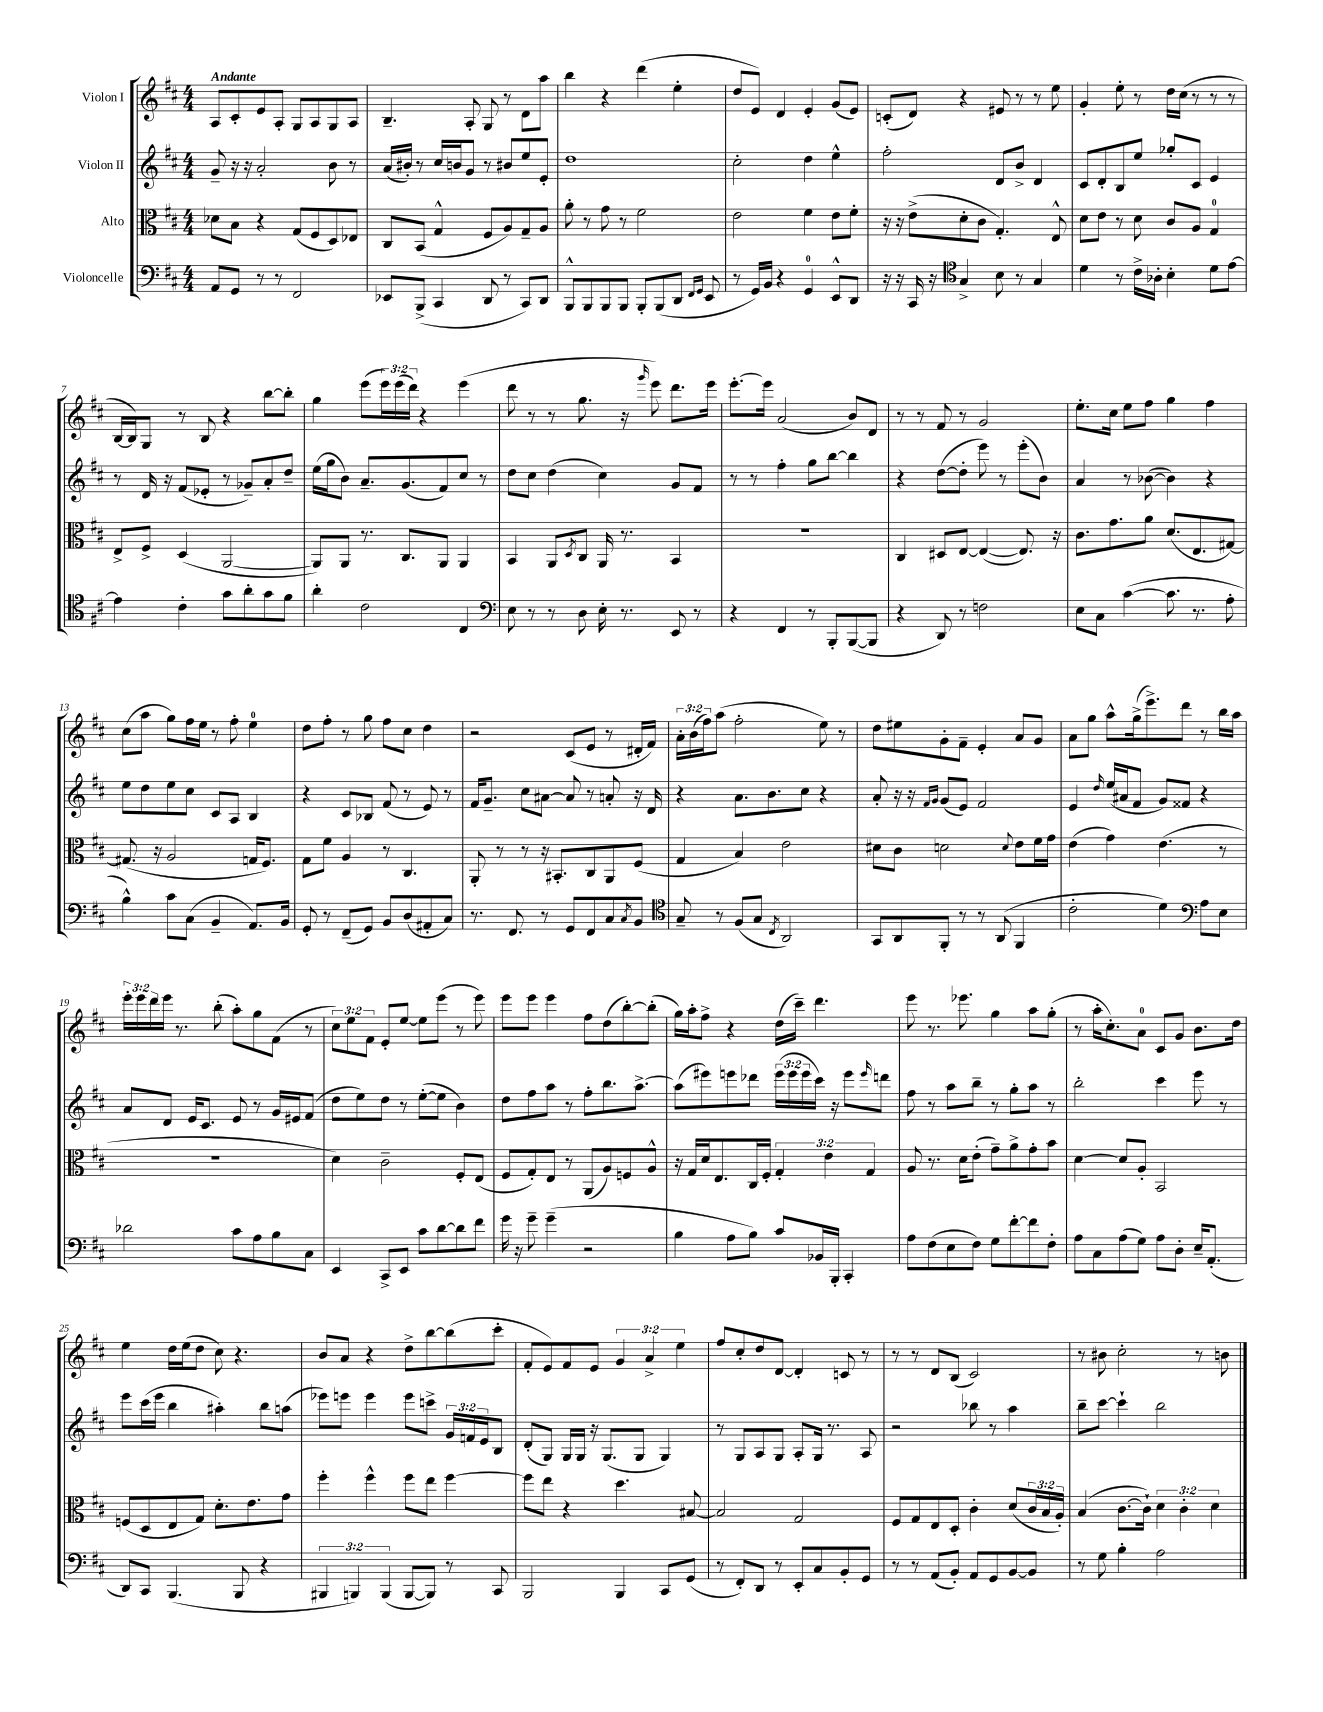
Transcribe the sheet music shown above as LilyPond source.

<<
\new StaffGroup <<
\new Staff = "s0" \with { instrumentName = "Violon I" } {
    \clef treble \key d \major \numericTimeSignature \time 4/4 \override Staff.TupletNumber.text = #tuplet-number::calc-fraction-text \tempo "Andante"
    a8 cis'8-. e'8 a8-. g8 a8 g8 a8 |
    b4.-- a8-. g8 r8 d'8 a''8 |
    b''4 r4 d'''4( e''4-. |
    d''8 e'8) d'4 e'4-. g'8( e'8) |
    c'8-.( d'8) r4 eis'8 r8 r8 e''8 |
    g'4-. e''8-. r8 d''16 cis''16( r8 r8 r8 |
    b16~ b16) g8 r8 b8 r4 b''8~ b''8-. |
    g''4 e'''8( \tuplet 3/2 { e'''16) e'''16( d'''16) } r4 e'''4( |
    d'''8 r8 r8 g''8. r16 \grace { g'''16 } e'''8) d'''8. e'''16 |
    e'''8.~-. e'''16 a'2( b'8) d'8 |
    r8 r8 fis'8 r8 g'2 |
    e''8.-. cis''16 e''8 fis''8 g''4 fis''4 |
    cis''8( a''8 g''8) fis''16 e''16 r8 fis''8-. e''4-0 |
    d''8 fis''8-. r8 g''8 fis''8 cis''8 d''4 |
    r2 cis'8( e'8 r8 dis'16-. fis'16) |
    \tuplet 3/2 { a'16-. b'16( fis''16) } a''8( fis''2-. e''8) r8 |
    d''8 eis''8 g'8-. fis'8-- e'4-. a'8 g'8 |
    a'8 g''8 a''8-^ g''16->( e'''8.->) d'''8 r8 b''16 a''16 |
    \tuplet 3/2 { e'''16-. e'''16 d'''16 } e'''16 r8. b''8-.( a''8-.) g''8 fis'8( r8 |
    \tuplet 3/2 { cis''8) e''8 fis'8 } e'8-. e''8~ e''8 e'''8( r8 e'''8) |
    e'''8 e'''8 e'''4 fis''8 d''8( b''8~-.) b''8-.( |
    g''16) a''16-. fis''8-> r4 d''16( cis'''16--) d'''4. |
    e'''8 r8. ees'''8. g''4 a''8 g''8-.( |
    r8 a''16-. cis''8.-.) a'8-0 cis'8 g'8 b'8. d''16 |
    e''4 d''16 e''16( d''8 cis''8) r4. |
    b'8 a'8 r4 d''8-> b''8~ b''8( cis'''8-. |
    fis'8-. e'8) fis'8 e'8 \tuplet 3/2 { g'4 a'4-> e''4 } |
    fis''8 cis''8-. d''8 d'8~ d'4-. c'8 r8 |
    r8 r8 d'8 b8( cis'2) |
    r8 bis'8 cis''2-. r8 b'8 \bar "|." |
}
\new Staff = "s1" \with { instrumentName = "Violon II" } {
    \clef treble \key d \major \numericTimeSignature \time 4/4 \override Staff.TupletNumber.text = #tuplet-number::calc-fraction-text
    g'8-- r16 r16 a'2-. b'8 r8 |
    a'16( bis'16-.) r8 cis''16 b'16 g'8 r8 bis'8 e''8 e'8-. |
    d''1 |
    cis''2-. d''4 e''4-^ |
    fis''2-. d'8 b'8-> d'4 |
    cis'8 d'8-. b8 e''8 ges''8-. cis'8 e'4 |
    r8 d'16 r16 fis'8( ees'8-. r8 ges'8--) a'8-. d''8-- |
    e''16( g''16 b'8) a'8.-- g'8.( fis'8) cis''8 r8 |
    d''8 cis''8 d''4( cis''4) g'8 fis'8 |
    r8 r8 fis''4-. g''8 b''8~ b''4 |
    r4 d''8~( d''8-. e'''8) r8 e'''8-.( b'8) |
    a'4 r8 bes'8~( bes'4) r4 |
    e''8 d''8 e''8 cis''8 cis'8 a8 b4 |
    r4 cis'8 bes8 fis'8( r8 e'8) r8 |
    fis'16 g'8.-- cis''8 ais'8~ ais'8 r8 a'8-. r16 d'16 |
    r4 a'8. b'8. cis''8 r4 |
    a'8-. r16 r16 \grace { fis'16 g'16 } g'8( e'8) fis'2 |
    e'4 \grace { d''16 } e''16( ais'16 fis'8 g'8) fisis'8 r4 |
    a'8 d'8 e'16 cis'8. e'8 r8 g'16 eis'16 fis'8( |
    d''8 e''8) d''8 r8 e''8~-.( e''8 b'4) |
    d''8 fis''8 a''8 r8 fis''8-. b''8. a''8.~-> |
    a''8( eis'''8) e'''8 des'''8 \tuplet 3/2 { e'''16( e'''16 e'''16 } cis'''16) r16 e'''8 \grace { e'''16 } d'''8 |
    fis''8 r8 a''8 b''8-- r8 g''8-. a''8 r8 |
    b''2-. cis'''4 e'''8 r8 |
    e'''8 cis'''16( e'''16 b''4 ais''4-.) b''8 a''8( |
    ees'''8) e'''8 e'''4 e'''8 c'''8-> \tuplet 3/2 { g'16 f'16 e'16 } b8 |
    d'8-.( g8) g16 g16 r16 g8.( g8 g4) |
    r8 g8 a8 g8 a8-. g16 r8. a8 |
    r2 bes''8 r8 a''4 |
    b''8-- cis'''8~ cis'''4-! b''2 \bar "|." |
}
\new Staff = "s2" \with { instrumentName = "Alto" } {
    \clef alto \key d \major \numericTimeSignature \time 4/4 \override Staff.TupletNumber.text = #tuplet-number::calc-fraction-text
    des'8 b8 r4 g8( fis8 d8) ees8 |
    cis8 b,8( g4-^ fis8 a8) g8-- a8 |
    a'8-. r8 g'8 r8 fis'2 |
    e'2 fis'4 e'8 fis'8-. |
    r16 r16 e'8->( d'8-. cis'8 g4.-.) e8-^ |
    d'8 e'8 r8 d'8 cis'8 a8 g4-0 |
    e8-> fis8-> d4( a,2~ |
    a,8) a,8 r8. cis8. a,8 a,4 |
    b,4 a,8 \acciaccatura { d8 } cis8 a,16 r8. b,4 |
    R1 |
    cis4 dis8 e8~ e4~( e8.) r16 |
    cis'8. g'8. a'8 d'8.( e8. gis8~) |
    gis8.( r16 a2 g16 fis8.) |
    g8 fis'8 a4 r8 cis4. |
    a,8-. r8 r8 r16 bis,8.-. cis8 a,8 fis8( |
    g4 b4) e'2 |
    dis'8 cis'8 d'2 \appoggiatura { d'8 } e'8 fis'16 g'16 |
    e'4( g'4) e'4.( r8 |
    R1 |
    d'4) cis'2-- fis8-. e8( |
    fis8 g8-.) e8 r8 a,8( a8) f8 a8-^ |
    r16 g16 d'16 e8. cis16 fis16-. \tuplet 3/2 { g4-. e'4 g4 } |
    a8 r8. d'16 e'8-.( g'8--) a'8-> g'8-. b'8 |
    d'4~ d'8 a8-. b,2 |
    f8( d8 e8 g8) d'8.-. e'8. g'8 |
    fis''4-. fis''4-^ fis''8 e''8 fis''4~ |
    fis''8 e''8 r4 d''4. bis8~ |
    bis2 g2 |
    fis8 g8 e8 d8-. cis'4-. d'8( \tuplet 3/2 { cis'16 b16 a16-.) } |
    b4( cis'8.~ cis'16-!) \tuplet 3/2 { d'4 cis'4-. d'4 } \bar "|." |
}
\new Staff = "s3" \with { instrumentName = "Violoncelle" } {
    \clef bass \key d \major \numericTimeSignature \time 4/4 \override Staff.TupletNumber.text = #tuplet-number::calc-fraction-text
    a,8 g,8 r8 r8 fis,2 |
    ees,8 b,,8->( cis,4 d,8 r8 cis,8) d,8 |
    b,,8-^ b,,8 b,,8 b,,8 b,,8-. b,,8( d,8 \grace { fis,16 g,16 } e,8 |
    r8 g,16) b,16 r4 g,4-0 e,8-^ d,8 |
    r16 r16 cis,16 r16 \clef tenor g4-> b8 r8 g4 |
    d'4 r8 cis'16-> aes16-. b4-. d'8 e'8~ |
    e'4 cis'4-. g'8 a'8-. g'8 fis'8 |
    a'4-. cis'2 cis4 |
    \clef bass e8 r8 r8 d8 e16-. r8. e,8 r8 |
    r4 fis,4 r8 b,,8-. b,,8~( b,,8 |
    r4 d,8) r8 f2 |
    e8 cis8 cis'4~( cis'8. r8. a8-. |
    b4-^) cis'8 cis8( b,4-- a,8.) b,16 |
    g,8-. r8 fis,8--( g,8) b,8 d8( ais,8-. cis8) |
    r8. fis,8. r8 g,8 fis,8 cis8 \acciaccatura { cis8 } b,8 |
    \clef tenor g8-- r8 fis8( g8 \acciaccatura { cis8 } a,2) |
    g,8 a,8 fis,8-. r8 r8 a,8( fis,4 |
    cis'2-. d'4) \clef bass a8 e8 |
    des'2 cis'8 a8 b8 cis8 |
    e,4 cis,8-> e,8 cis'8 d'8~ d'8 fis'8 |
    g'16 r16 g'8-- g'4--( r2 |
    b4 a8 b8) cis'8 bes,16 b,,16-. cis,4-. |
    a8 fis8( e8 fis8) g8 fis'8~-. fis'8 fis8-. |
    a8 cis8 a8( g8) a8 d8-. e16-- a,8.-.( |
    d,8) cis,8 b,,4.( b,,8 r4 |
    \tuplet 3/2 { bis,,4 b,,4) b,,4( } b,,8~ b,,8) r8 cis,8 |
    b,,2 b,,4 cis,8 g,8( |
    r8 fis,8-.) d,8 r8 e,8-. cis8 b,8-. g,8 |
    r8 r8 a,8( b,8-.) a,8 g,8 b,8~ b,8 |
    r8 g8 b4-. a2 \bar "|." |
}
>>
>>
